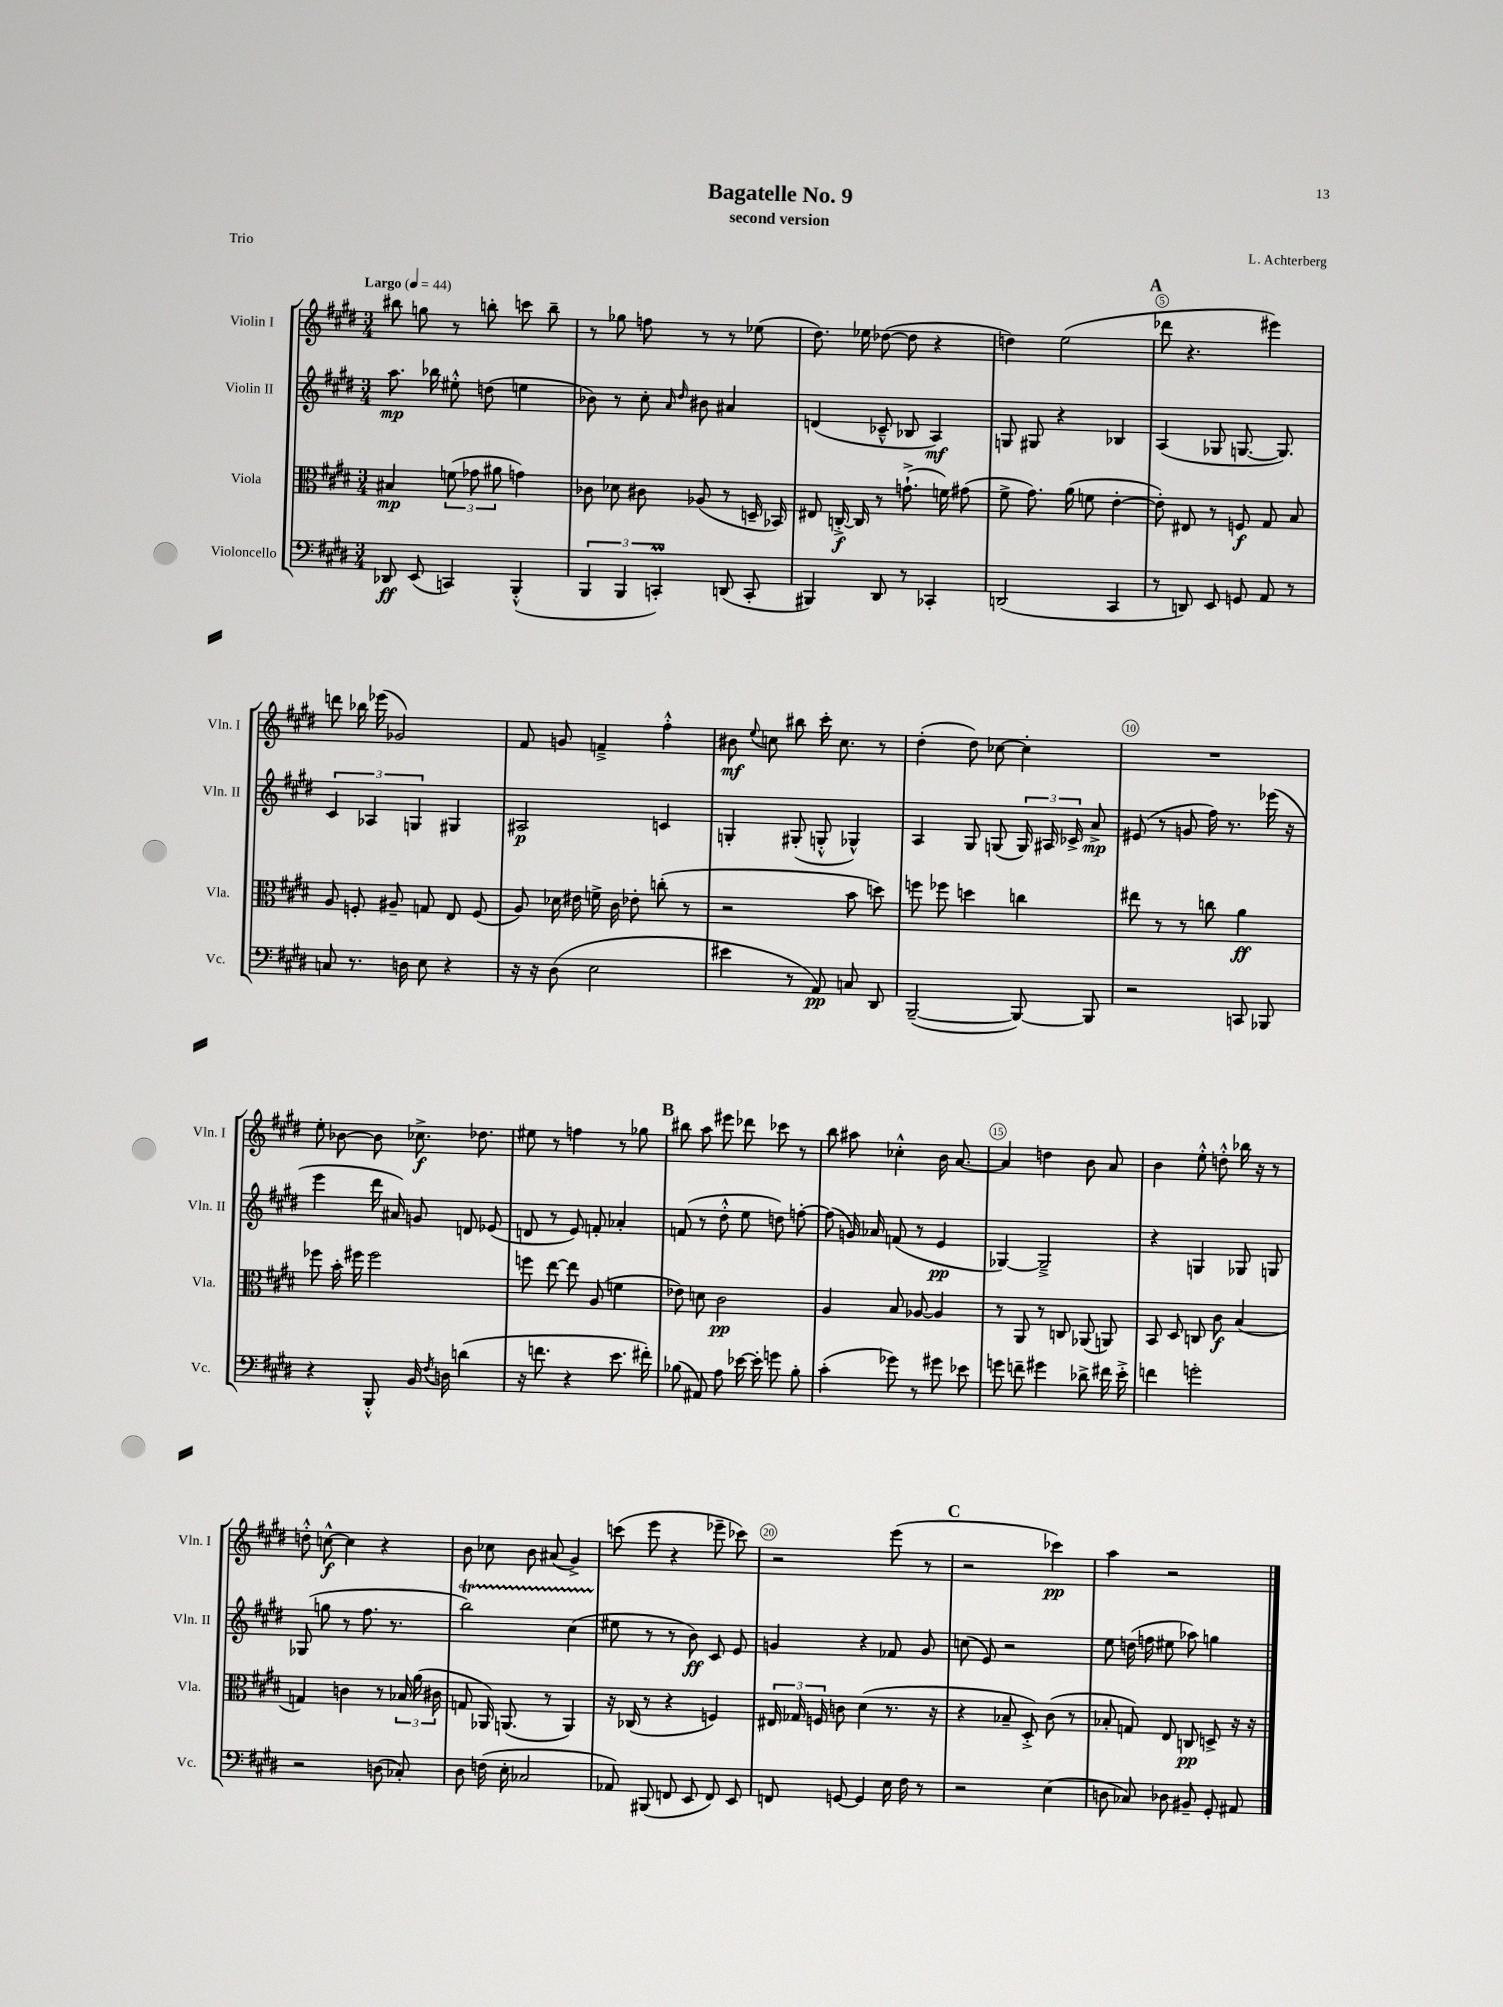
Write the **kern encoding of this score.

**kern	**kern	**kern	**kern
*staff4	*staff3	*staff2	*staff1
*clefF4	*clefC3	*clefG2	*clefG2
*k[f#c#g#d#]	*k[f#c#g#d#]	*k[f#c#g#d#]	*k[f#c#g#d#]
*M3/4	*M3/4	*M3/4	*M3/4
*MM44	*MM44	*MM44	*MM44
8DD-/	4B#/	8.aa\	8bb#\
(8EE/	.	.	8gg\
.	.	16bb-\	.
4CC/)	(12f\	8ee#'^^\	8r
.	12g-\	.	.
.	.	(8dd\	8bb'\
.	12a#\	.	.
(4BBB'^^/	4g\)	4ee\	8ccc\
.	.	.	8bb~\
=	=	=	=
6BBB/	8c-\	8b-\)	8r
.	8d-\	8r	8gg-\
6BBB/	.	.	.
.	8c#\	8cc#'\	8ff\
6CC'/)	.	.	.
.	.	16qqa/	.
.	.	16qqdd#/	.
.	(8A-/	8b#\	8r
(8DD/	8r	4a#/	8r
8CC'/	16D~/	.	(8ee-\
.	16BB-/)	.	.
=	=	=	=
4BBB#/)	8E#/	(4d/	8.dd#\)
.	[16C'^/	.	.
.	16C/]	.	16ee-\
8DD#/	8r	8c-~^^/	([8dd-\
8r	(8.g`^\	8B-/	8dd-\]
4CC-'/	.	4A/)	4r
.	16f\)	.	.
.	(8g#\	.	.
=	=	=	=
(2DD/	8f#^\	8G/	4dd\)
.	8.g#\)	8G#/	.
.	.	4r	(2ee\
.	(16a\	.	.
.	8f\	.	.
4CC#/	[4e'\	4B-/	.
=	=	=	=
8r	8e'\])	(4A/	8ddd-\
8DD/)	8E#/	.	4.r
8EE/	8r	8G-/	.
8GG/	8F/	[8.G/	.
8AA/	8G#/	.	4eee#\)
.	.	8.G/])	.
8r	8B/	.	.
=	=	=	=
8C/	8A/	6c#/	8ddd\
8.r	8F'/	.	16bb-\
.	.	6A-/	.
.	.	.	(16eee-\
.	8A#~/	.	2g-/)
16D\	.	.	.
.	.	6G/	.
8E\	8G/	.	.
4r	8E/	4G#/	.
.	(8F/	.	.
=	=	=	=
16r	8A/)	2A#/	8f#/
16r	.	.	.
(8D#\	16d-\	.	8g/
.	16e#\	.	.
2E\	16f^\	.	4f~^/
.	16c#\	.	.
.	8e-'\	.	.
.	(8cc'\	4c/	4ff#'^^\
.	8r	.	.
=	=	=	=
4e#\	2r	4G'/	8b#\
.	.	.	8qqee/
.	.	.	8cc\
8r	.	(8G#'/	8bb#\
8AA/)	.	8G'^^/	16ccc#'\
.	.	.	8.cc\
8C/	8b\	4G-^^/)	.
8DD#/	8dd\)	.	8r
=	=	=	=
([2BBB~/	8ff\	4A/	(4dd#'\
.	8ff-\	.	.
.	4dd\	8G#/	8dd#\)
.	.	(8G/	[8cc-\
8BBB/_)	4cc\	24G/)	4cc-'\]
.	.	24A#/	.
.	.	24c-^/	.
8BBB/]	.	8a^/	.
=	=	=	=
2r	8ee#\	(8e#/	2.r
.	8r	8r	.
.	8r	8g/	.
.	8cc\	16ff#\)	.
.	.	8.r	.
8CC/	4a\	.	.
8BBB-/	.	(16eee-\	.
.	.	16r	.
=	=	=	=
4r	8ff-\	4eee\	8ee'\
.	16b'\	.	[8b-\
.	16ff#\	.	.
8BBB'^^/	2ff#\	16ddd#\	8b-\]
.	.	16a#/)	.
16BB/	.	8g/	8.cc-^\
8qF#/	.	.	.
16D\	.	.	.
(4d\	.	8d/	.
.	.	.	8.dd-\
.	.	(8e-/	.
=	=	=	=
16r	8ff\	8d/	8ee#\
8.f\	.	.	.
.	[8ee\	8r	8r
4r	8ee\]	8e/)	4ff\
.	(8A/	8f'/	.
8.e\	4f\	4a-'/	8r
.	.	.	8gg-\
16f#'\)	.	.	.
=	=	=	=
(8B-\	8e-\)	(8f/	8bb#\
8AA#/)	8d\	8r	8aa\
8A\	2c#\	8dd#'^^\	8eee#\
[16e-\	.	8ee\	8ddd-\
16e-'\]	.	.	.
8g\	.	8dd\)	8ccc-\
8B-'\	.	[8ff'\	8r
=	=	=	=
(4c#'\	4A/	(8ff\]	8bb\
.	.	16g/)	8aa#\
.	.	16a-/	.
8g-\)	8B/	(8f/	4cc-'^^\
8r	[8A-/	8r	.
8g#\	4A-/]	4e/	16b\
.	.	.	[8.a/
8e-\	.	.	.
=	=	=	=
8g\	8r	[4G-/)	4a/]
8f~\	8AA/	.	.
4g#\	8r	2G-~^/]	4dd\
.	8C/	.	.
8d-^\	(8AA-/	.	8b\
16f#\	8AA/)	.	8a/
16e'^\	.	.	.
=	=	=	=
4f\	8BB/	4r	4b\
.	8D#/	.	.
2g'\	8C/	4G/	8ee'^^\
.	8c#\	.	8dd'^^\
.	(4B/	8G-/	16bb-\
.	.	.	16r
.	.	8G/	8r
=	=	=	=
2r	4G/)	(8G-/	8dd'^^\
.	.	8gg\	[8cc^^\
.	4c\	8r	4cc\]
.	.	8.ff#\	.
(8D\	8r	.	4r
.	.	8.r	.
8C-'/)	24B-/	.	.
.	(24a\	.	.
.	24c#\	.	.
=	=	=	=
8D#\	8G/	2bb\)	8b\
(16F\	16AA-/)	.	8cc-\
16E'\	(8.AA/	.	.
2C-/	.	.	8b\
.	8r	.	(8a#/
.	4AA/)	(4cc#\	4g#^/)
=	=	=	=
8AA-/)	16r	8ee#\	(8ccc\
.	(16C-/	.	.
(8BBB#/	8r	8r	8eee\
8FF/	4r	8r	4r
8EE/	.	8b\)	.
8FF/)	4F/)	8c#/	8eee-~\
8EE/	.	8e/	8ccc-\)
=	=	=	=
8FF/	24E#/	4g/	2r
.	24G-/	.	.
.	24F/	.	.
[8GG/	8c\	.	.
4GG/]	(4d#\	4r	.
16E\	8.r	8f-/	(8eee\
16F#\	.	.	.
8r	.	8g/	8r
.	16r	.	.
=	=	=	=
2r	4r	(8cc\	2r
.	.	8e/)	.
.	8B-~/	2r	.
.	8D#'^/)	.	.
(4E\	(8c#\	.	4ccc-\)
.	8r	.	.
=	=	=	=
8D\	8B-'/	8ee\	4aa\
8C-/)	8G/)	(16dd\	.
.	.	16ff\	.
8D-\	8E/	8ee#\	2r
8BB#~/	8C/	8aa-\)	.
8GG#'/	8D^/	4gg\	.
8AA#/	16r	.	.
.	16r	.	.
==	==	==	==
*-	*-	*-	*-
